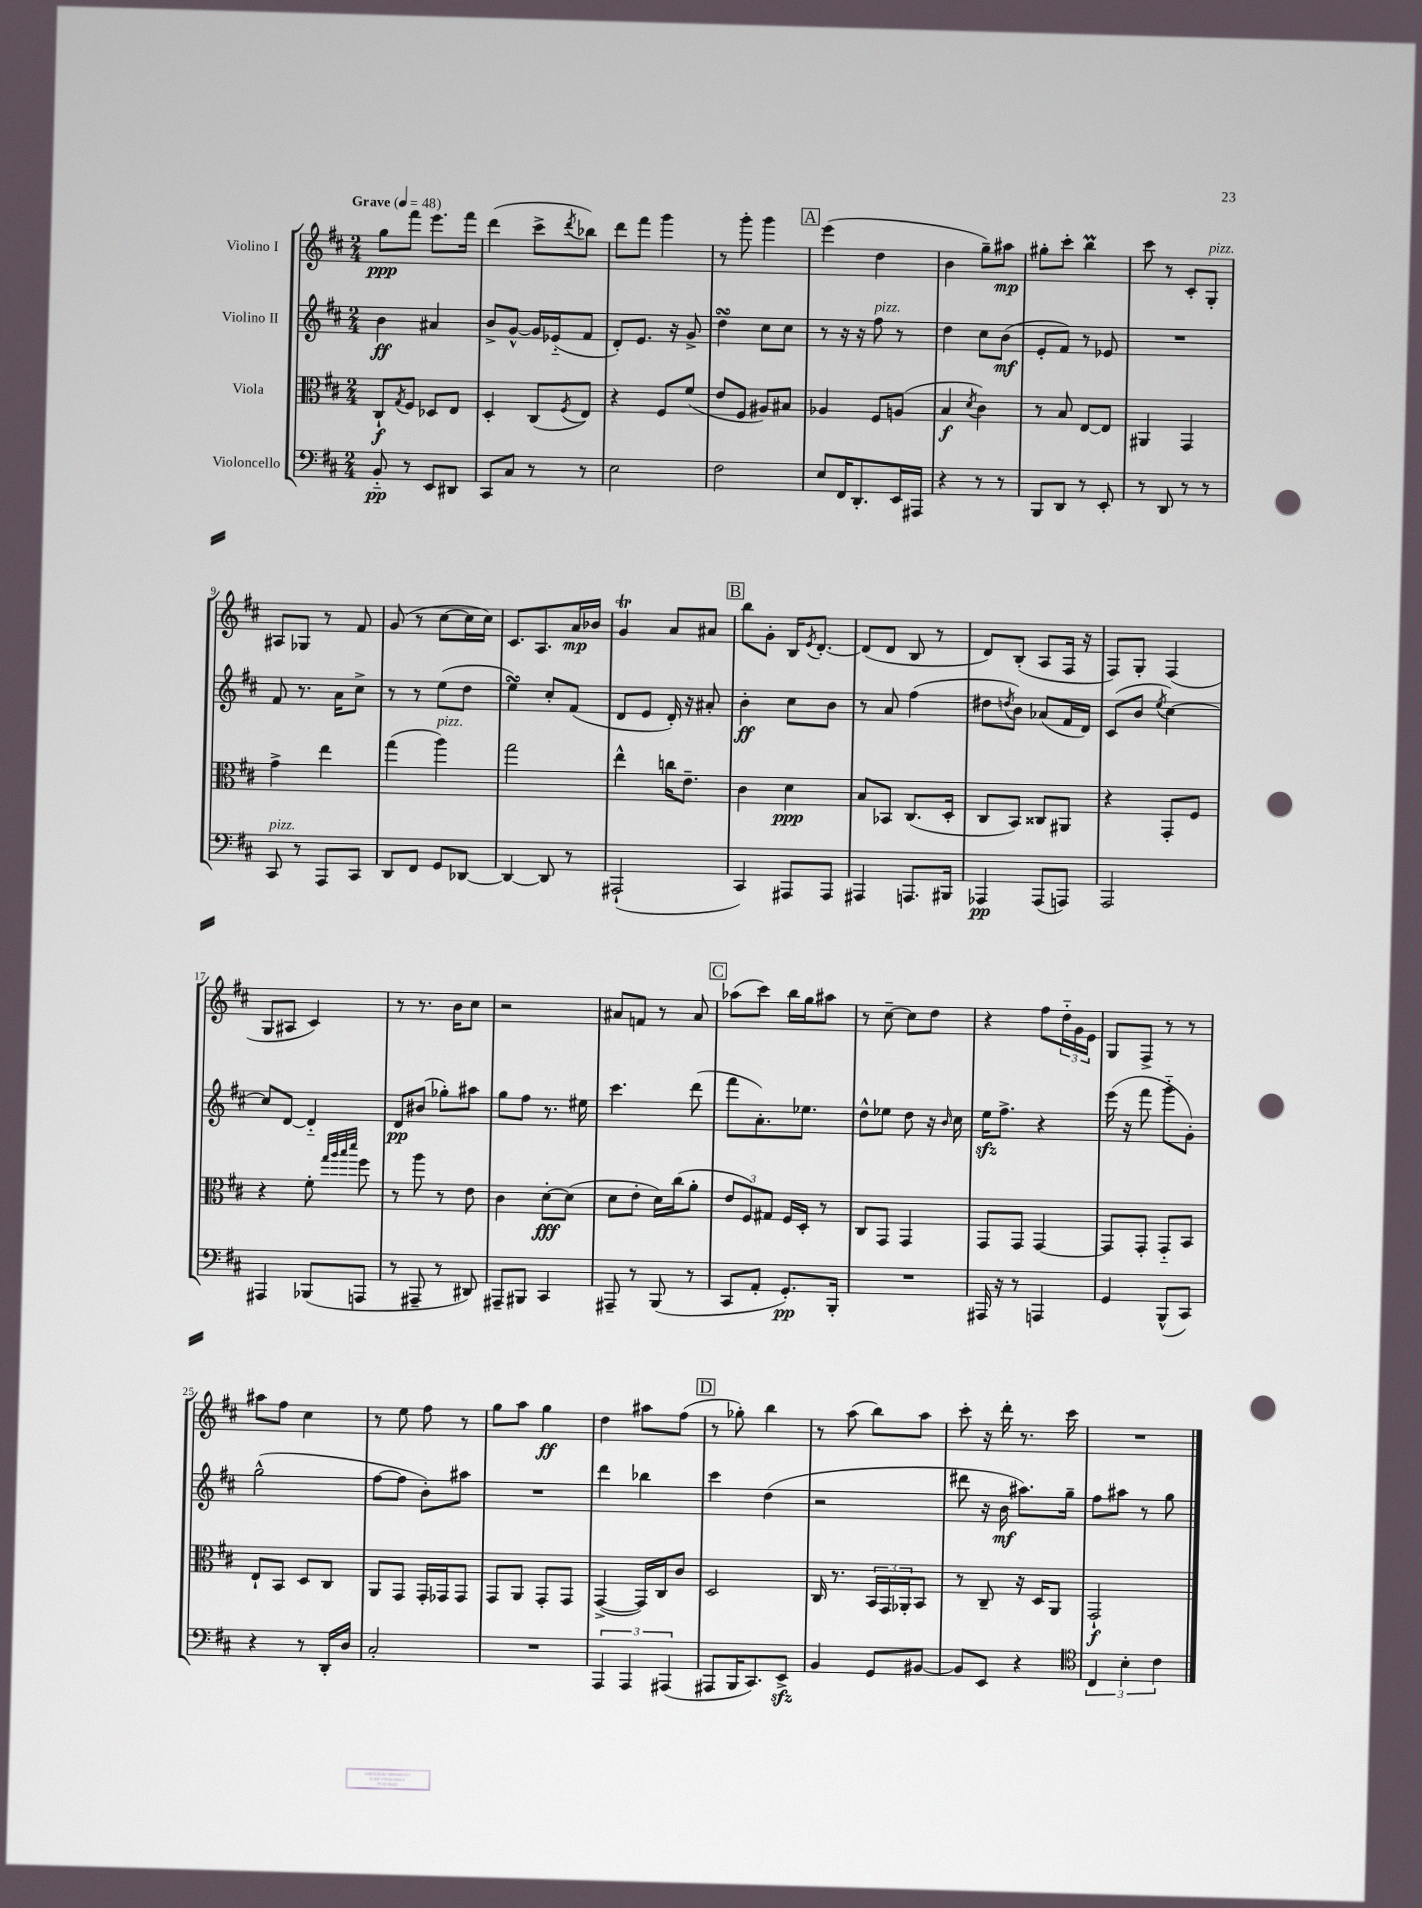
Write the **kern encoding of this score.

**kern	**dynam	**kern	**dynam	**kern	**dynam	**kern	**dynam
*part4	*part4	*part3	*part3	*part2	*part2	*part1	*part1
*staff4	*staff4	*staff3	*staff3	*staff2	*staff2	*staff1	*staff1
*I"Violoncello	*	*I"Viola	*	*I"Violino II	*	*I"Violino I	*
*clefF4	*	*clefC3	*	*clefG2	*	*clefG2	*
*k[f#c#]	*	*k[f#c#]	*	*k[f#c#]	*	*k[f#c#]	*
*M2/4	*	*M2/4	*	*M2/4	*	*M2/4	*
*MM48	*	*MM48	*	*MM48	*	*MM48	*
=1	=1	=1	=1	=1	=1	=1	=1
!	!	!	!	!	!	!LO:TX:a:B:t=Grave	!
8BB/	pp	8C#`/L	f	4b\	ff	8gg\L	ppp
.	.	8qG/	.	.	.	.	.
8r	.	8F#/J	.	.	.	8fff#\J	.
8EE/L	.	8D-X/L	.	4a#X/	.	8.eee\L	.
8DD#X/J	.	8E/J	.	.	.	.	.
.	.	.	.	.	.	16fff#\Jk	.
=2	=2	=2	=2	=2	=2	=2	=2
8CC#/L	.	4D'/	.	8b^/L	.	(4ddd\	.
8C#/J	.	.	.	[8g^^/J	.	.	.
8r	.	(8C#/L	.	16g/LL]	.	8ccc#^\L	.
.	.	.	.	(16e-X/J	.	.	.
.	.	8qF#/	.	.	.	8qddd/	.
8r	.	8E/J)	.	8f#/J	.	8bb-X\J)	.
=3	=3	=3	=3	=3	=3	=3	=3
2E\	.	4r	.	8d'/L)	.	8ddd\L	.
.	.	.	.	8.e/J	.	8fff#\J	.
.	.	8F#/L	.	.	.	4ggg\	.
.	.	.	.	16r	.	.	.
.	.	(8f#/J	.	8g^/	.	.	.
=4	=4	=4	=4	=4	=4	=4	=4
2F#\	.	8e/L	.	4ddsSSs\	.	8r	.
.	.	8F#/J	.	.	.	8ggg'\	.
.	.	8A#X/L)	.	8cc#\L	.	4ggg\	.
.	.	8B#X/J	.	8cc#\J	.	.	.
!!LO:REH:place=s1:t=A
=5	=5	=5	=5	=5	=5	=5	=5
8E/L	.	4A-X/	.	8r	.	(4eee\	.
16FF#/K	.	.	.	16r	.	.	.
8.DD'/	.	.	.	16r	.	.	.
!	!	!	!	!LO:TX:a:i:t=pizz.	!	!	!
.	.	8F#/L	.	8ff#\	.	4dd\	.
16EE/L	.	(8An/J	.	8r	.	.	.
16AAA#X/JJ	.	.	.	.	.	.	.
=6	=6	=6	=6	=6	=6	=6	=6
4r	.	4B/	f	4dd\	.	4b\	.
.	.	8qd/	.	.	.	.	.
8r	.	4c#\)	.	8cc#\L	.	8gg~\L)	.
8r	.	.	.	(8b\J	mf	8aa#X\J	mp
=7	=7	=7	=7	=7	=7	=7	=7
8BBB/L	.	8r	.	8e'/L	.	8gg#X'\L	.
8DD/J	.	8B/	.	8f#/J)	.	8ccc#'\J	.
8r	.	[8E/L	.	8r	.	4bbM\	.
8EE'/	.	8E/J]	.	8e-X/	.	.	.
=8	=8	=8	=8	=8	=8	=8	=8
8r	.	4AA#X/	.	2r	.	8ccc#\	.
8DD/	.	.	.	.	.	8r	.
8r	.	4GG/	.	.	.	8c#'/L	.
!	!	!	!	!	!	!LO:TX:a:i:t=pizz.	!
8r	.	.	.	.	.	8G'/J	.
!!LO:LB:g=z
=9	=9	=9	=9	=9	=9	=9	=9
!LO:TX:a:i:t=pizz.	!	!	!	!	!	!	!
8CC#/	.	4g^\	.	8f#/	.	8A#X/L	.
8r	.	.	.	8.r	.	8G-X/J	.
8AAA/L	.	4ee\	.	.	.	8r	.
.	.	.	.	16a\KL	.	.	.
8CC#/J	.	.	.	8cc#^\J	.	8f#/	.
=10	=10	=10	=10	=10	=10	=10	=10
8DD/L	.	(4gg\	.	8r	.	(8g/	.
8FF#/J	.	.	.	8r	.	8r	.
!	!	!LO:TX:a:i:t=pizz.	!	!	!	!	!
8GG/L	.	4aa\)	.	(8ee\L	.	[8cc#\L	.
[8DD-X/J	.	.	.	8dd\J	.	16cc#\L]	.
.	.	.	.	.	.	16cc#\JJ)	.
=11	=11	=11	=11	=11	=11	=11	=11
4DD-/_	.	2gg\	.	4eesSSS\)	.	8.c#/L	.
.	.	.	.	.	.	8.A/	.
8DD-/]	.	.	.	8cc#'/L	.	.	.
8r	.	.	.	(8f#/J	.	16a/L	mp
.	.	.	.	.	.	16b-X/JJ	.
=12	=12	=12	=12	=12	=12	=12	=12
(2AAA#X`/	.	4ee^^\	.	8d/L	.	4gT/	.
.	.	.	.	8e/J	.	.	.
.	.	16ccn\KL	.	16d'/)	.	8a/L	.
.	.	8.e~\J	.	16r	.	.	.
.	.	.	.	8a#X'/	.	8a#X/J	.
!!LO:REH:place=s1:t=B
=13	=13	=13	=13	=13	=13	=13	=13
4CC#/)	.	4c#\	.	4b'\	ff	8bb\L	.
.	.	.	.	.	.	8g'\J	.
8AAA#X/L	.	4d\	ppp	8cc#\L	.	16B/KL	.
.	.	.	.	.	.	8qe/	.
.	.	.	.	.	.	[8.d'/J	.
8AAA#/J	.	.	.	8b\J	.	.	.
=14	=14	=14	=14	=14	=14	=14	=14
4AAA#X/	.	8B/L	.	8r	.	(8d/L]	.
.	.	8BB-X/J	.	8a/	.	8d/J	.
8.AAAn/L	.	(8.C#/L	.	(4ff#\	.	8B/	.
.	.	.	.	.	.	8r	.
16BBB#X/Jk	.	16D'/Jk	.	.	.	.	.
=15	=15	=15	=15	=15	=15	=15	=15
4AAA-X/	pp	8C#/L	.	8dd#X\L	.	8d/L)	.
.	.	.	.	8qddn/	.	.	.
.	.	8BB/J)	.	8b\J)	.	(8B'/J	.
(8AAA-/L	.	8C##X/L	.	(8a-X/L	.	8A/L	.
8AAAn/J)	.	8AA#X/J	.	16f#/L	.	16F#/Jk	.
.	.	.	.	16d/JJ)	.	16r	.
=16	=16	=16	=16	=16	=16	=16	=16
2AAA/	.	4r	.	(8c#/L	.	8F#/L)	.
.	.	.	.	8b/J	.	8G'/J	.
.	.	.	.	8qee/	.	.	.
.	.	8GG'/L	.	[4cc#\)	.	(4F#/	.
.	.	8F#/J	.	.	.	.	.
!!LO:LB:g=z
=17	=17	=17	=17	=17	=17	=17	=17
4AAA#X/	.	4r	.	8cc#/L]	.	8G/L	.
.	.	.	.	[8d/J	.	8A#X/J	.
(8BBB-X/L	.	8f#'\	.	4d/]	.	4c#/)	.
.	.	32qqgg/LLL	.	.	.	.	.
.	.	32qqaa/	.	.	.	.	.
.	.	32qqbb/	.	.	.	.	.
.	.	32qqddd/JJJ	.	.	.	.	.
8AAAn/J	.	8ff#\	.	.	.	.	.
=18	=18	=18	=18	=18	=18	=18	=18
8r	.	8r	.	8d/L	pp	8r	.
8AAA#X~/	.	8aa\	.	(8b#X/J	.	8.r	.
8r	.	8r	.	8gg-X'\L)	.	.	.
.	.	.	.	.	.	16b\KL	.
8DD#X/)	.	8e\	.	8aa#X\J	.	8cc#\J	.
=19	=19	=19	=19	=19	=19	=19	=19
8AAA#X~/L	.	4c#\	.	8gg\L	.	2r	.
8BBB#X/J	.	.	.	8ff#\J	.	.	.
4CC#/	.	[8d'\L	fff	8.r	.	.	.
.	.	(8d\J]	.	.	.	.	.
.	.	.	.	16ee#X\	.	.	.
=20	=20	=20	=20	=20	=20	=20	=20
8AAA#X~/	.	8d\L	.	4.ccc#\	.	8a#X/L	.
8r	.	8e'\J	.	.	.	8fn/J	.
(8BBB/	.	16d\LL)	.	.	.	8r	.
.	.	(16cc#\J	.	.	.	.	.
8r	.	8a'\J	.	(8ddd\	.	8a#/	.
!!LO:REH:place=s1:t=C
=21	=21	=21	=21	=21	=21	=21	=21
8CC#/L	.	12e/L	.	8fff#\L	.	(8aa-X\L	.
.	.	12F#/)	.	.	.	.	.
8AA'/J	.	.	.	8.a'\)	.	8ccc#\J)	.
.	.	12G#X/J	.	.	.	.	.
8.GG'/L)	pp	16F#/LL	.	.	.	16bb\LL	.
.	.	16D'/JJ	.	8.ee-X\J	.	16gg\J	.
.	.	8r	.	.	.	8aa#X\J	.
16BBB'/Jk	.	.	.	.	.	.	.
=22	=22	=22	=22	=22	=22	=22	=22
2r	.	8C#/L	.	8dd^^\L	.	8r	.
.	.	8GG/J	.	8ee-X\J	.	[8cc#~\	.
.	.	4GG/	.	8dd\	.	8cc#\L]	.
.	.	.	.	16r	.	8dd\J	.
.	.	.	.	16qqb/	.	.	.
.	.	.	.	16cc#\	.	.	.
=23	=23	=23	=23	=23	=23	=23	=23
16AAA#X/	.	8GG/L	.	16eezz\KL	.	4r	.
16r	.	.	.	8.ff#^\J	.	.	.
8r	.	8GG/J	.	.	.	.	.
4AAAn/	.	[4GG/	.	4r	.	8ff#\L	.
.	.	.	.	.	.	24dd\L	.
.	.	.	.	.	.	24g\	.
.	.	.	.	.	.	24e\JJ	.
=24	=24	=24	=24	=24	=24	=24	=24
4GG/	.	8GG/L]	.	(16eee\	.	8G/L	.
.	.	.	.	16r	.	.	.
.	.	8GG'/J	.	8fff#\	.	8F#^/J	.
(8BBB^^/L	.	8GG/L	.	8ggg\L	.	8r	.
8CC#/J)	.	8BB/J	.	8g'\J)	.	8r	.
!!LO:LB:g=z
=25	=25	=25	=25	=25	=25	=25	=25
4r	.	8E`/L	.	(2gg^^\	.	8aa#X\L	.
.	.	8BB/J	.	.	.	8ff#\J	.
8r	.	8D/L	.	.	.	4cc#\	.
16DD'/LL	.	8C#/J	.	.	.	.	.
16D/JJ	.	.	.	.	.	.	.
=26	=26	=26	=26	=26	=26	=26	=26
2C#'/	.	8AA/L	.	[8ff#\L	.	8r	.
.	.	8GG/J	.	8ff#\J]	.	8ee\	.
.	.	16GG'/LL	.	8b'\L)	.	8ff#\	.
.	.	16GG-X/J	.	.	.	.	.
.	.	8GG-/J	.	8aa#X\J	.	8r	.
=27	=27	=27	=27	=27	=27	=27	=27
2r	.	8GG/L	.	2r	.	8gg\L	.
.	.	8AA/J	.	.	.	8aa\J	.
.	.	8GG'/L	.	.	.	4gg\	ff
.	.	8GG/J	.	.	.	.	.
=28	=28	=28	=28	=28	=28	=28	=28
6AAA/	.	([4GG^/	.	4ddd\	.	4dd\	.
6AAA/	.	.	.	.	.	.	.
.	.	16GG/LL])	.	4bb-X\	.	8aa#X\L	.
.	.	16C#/J	.	.	.	.	.
(6AAA#X/	.	.	.	.	.	.	.
.	.	8c#/J	.	.	.	(8ff#\J	.
!!LO:REH:place=s1:t=D
=29	=29	=29	=29	=29	=29	=29	=29
8AAA#X/L	.	2D/	.	4ccc#\	.	8r	.
16BBB/K	.	.	.	.	.	8gg-X'\)	.
8.CC#/)	.	.	.	.	.	.	.
.	.	.	.	(4dd\	.	4bb\	.
8EEzz^/J	.	.	.	.	.	.	.
=30	=30	=30	=30	=30	=30	=30	=30
4BB/	.	16C#/	.	2r	.	8r	.
.	.	8.r	.	.	.	.	.
.	.	.	.	.	.	(8aa\	.
8GG/L	.	24BB/LL	.	.	.	8bb\L)	.
.	.	24GG/	.	.	.	.	.
.	.	24AA-X'/J	.	.	.	.	.
[8BB#X/J	.	8BB/J	.	.	.	8aa\J	.
=31	=31	=31	=31	=31	=31	=31	=31
8BB#/L]	.	8r	.	8ddd#X\	.	8ccc#'\	.
8EE/J	.	8C#~/	.	16r	.	16r	.
.	.	.	.	16b\	mf	16ddd'\	.
4r	.	16r	.	8.aa#X\L)	.	8.r	.
.	.	16D/KL	.	.	.	.	.
.	.	8AA/J	.	.	.	.	.
.	.	.	.	16gg~\Jk	.	16ccc#\	.
=32	=32	=32	=32	=32	=32	=32	=32
*clefC4	*	*	*	*	*	*	*
6C#/	.	2GG`/	f	8ff#\L	.	2r	.
.	.	.	.	8aa#X\J	.	.	.
6B'\	.	.	.	.	.	.	.
.	.	.	.	8r	.	.	.
6c#\	.	.	.	.	.	.	.
.	.	.	.	8gg\	.	.	.
==	==	==	==	==	==	==	==
*-	*-	*-	*-	*-	*-	*-	*-
